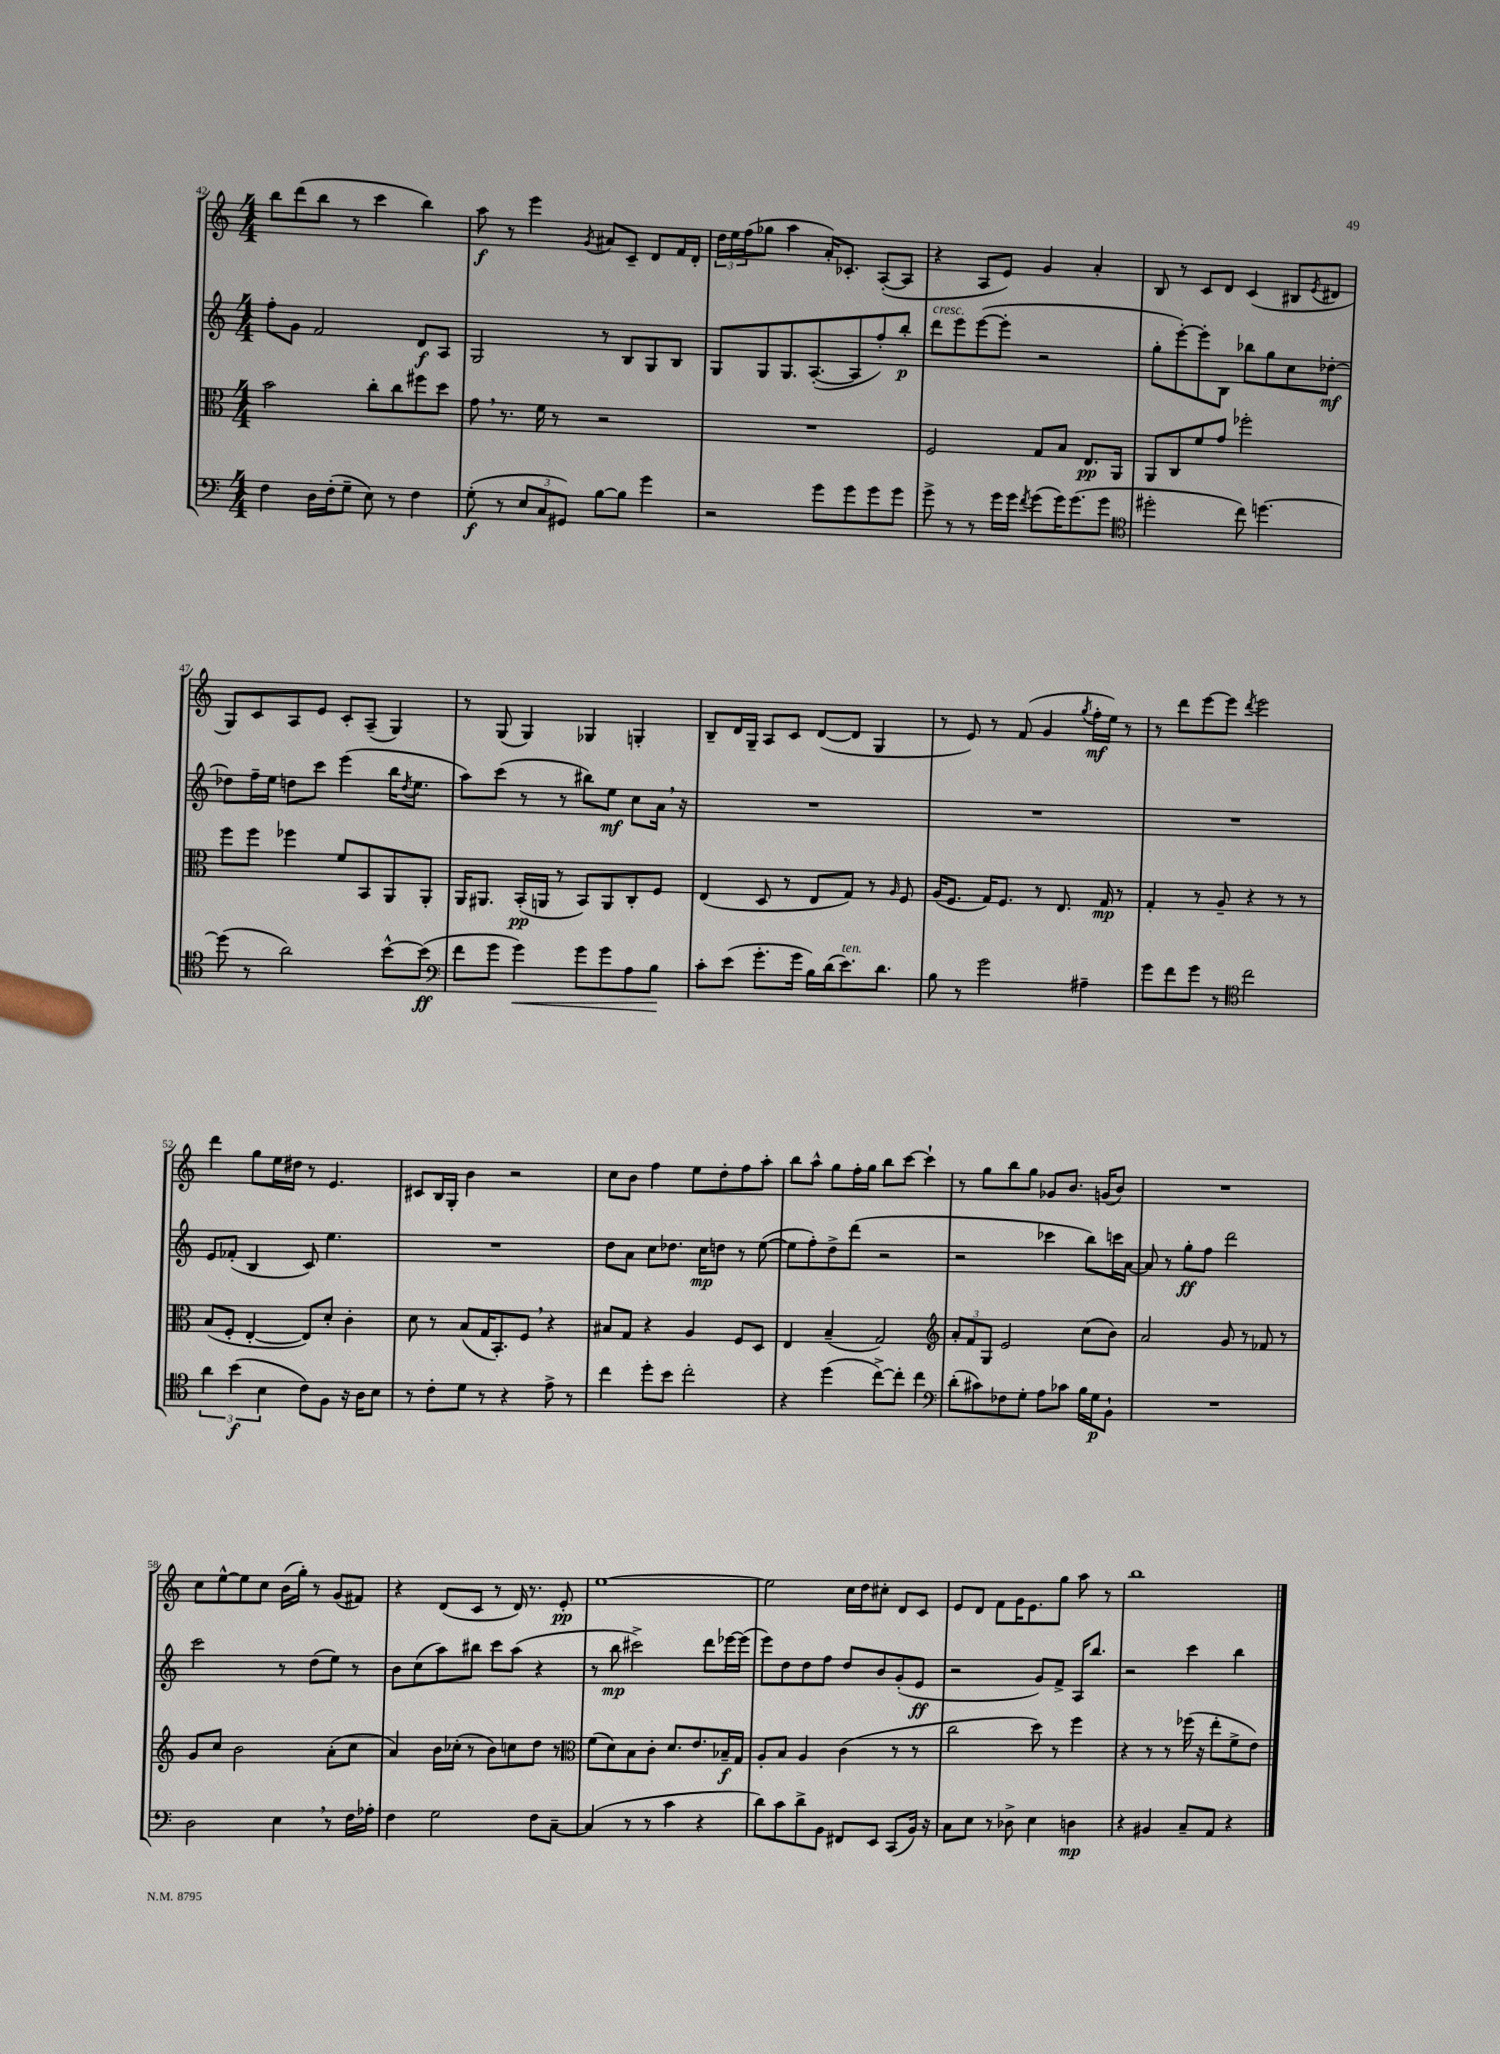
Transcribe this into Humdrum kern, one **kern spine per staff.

**kern	**dynam	**kern	**dynam	**kern	**dynam	**kern	**dynam
*part4	*part4	*part3	*part3	*part2	*part2	*part1	*part1
*staff4	*staff4	*staff3	*staff3	*staff2	*staff2	*staff1	*staff1
*clefF4	*	*clefC3	*	*clefG2	*	*clefG2	*
*k[]	*	*k[]	*	*k[]	*	*k[]	*
*M4/4	*	*M4/4	*	*M4/4	*	*M4/4	*
=42	=42	=42	=42	=42	=42	=42	=42
4F\	.	2b\	.	8ff'\L	.	8bb\L	.
.	.	.	.	8g\J	.	(8ddd\	.
16D\LL	.	.	.	2f/	.	8bb\J	.
(16F'\J	.	.	.	.	.	.	.
8G~\J	.	.	.	.	.	8r	.
8E\)	.	8cc'\L	.	.	.	4ccc\	.
8r	.	8cc\	.	.	.	.	.
4F\	.	8ff#X\	.	8d/L	f	4bb\)	.
.	.	8dd\J	.	8A/J	.	.	.
=43	=43	=43	=43	=43	=43	=43	=43
(8G'\	f	8g,\	.	2G/	.	8aa\	f
8r	.	8.r	.	.	.	8r	.
12E/L	.	.	.	.	.	4eee\	.
.	.	16f\	.	.	.	.	.
12C/	.	.	.	.	.	.	.
.	.	8r	.	.	.	.	.
12GG#X/J)	.	.	.	.	.	.	.
.	.	.	.	.	.	8qg/	.
[8B\L	.	2r	.	8r	.	8a#X/L	.
8B\J]	.	.	.	8B/L	.	8c~/J	.
4g\	.	.	.	8G/	.	8d/L	.
.	.	.	.	8B/J	.	16f/L	.
.	.	.	.	.	.	16d'/JJ	.
=44	=44	=44	=44	=44	=44	=44	=44
2r	.	1r	.	8G/L	.	24dd\LL	.
.	.	.	.	.	.	24ee\	.
.	.	.	.	.	.	(24ff\J	.
.	.	.	.	8G/	.	8gg-X\J	.
.	.	.	.	8.G/	.	4aa\	.
.	.	.	.	([8.A'/	.	.	.
8g\L	.	.	.	.	.	16a'/KL)	.
.	.	.	.	.	.	8.c-X'/J	.
8g\	.	.	.	8A/]	.	.	.
8g\	.	.	.	8ff'/)	.	([8A'/L	.
8g\J	.	.	.	8bb'/J	p	8A/J]	.
=45	=45	=45	=45	=45	=45	=45	=45
!	!	!	!	!LO:TX:a:i:t=cresc.	!	!	!
8g^\	.	2F/	.	8ddd\L	.	4r	.
8r	.	.	.	8eee\	.	.	.
8r	.	.	.	([8eee\	.	8A/L	.
16g\LL	.	.	.	8eee'\J]	.	8e/J)	.
16g\JJ	.	.	.	.	.	.	.
8qf/	.	.	.	.	.	.	.
(8g\L	.	8G/L	.	2r	.	4g/	.
16g\K)	.	8B/J	.	.	.	.	.
(8.g\	.	.	.	.	.	.	.
.	.	8.E/L	pp	.	.	4a'/	.
8g\J	.	.	.	.	.	.	.
.	.	16AA/Jk	.	.	.	.	.
=46	=46	=46	=46	=46	=46	=46	=46
*clefC4	*	*	*	*	*	*	*
2dd#X'\	.	8AA/L	.	8gg'\L	.	8B/	.
.	.	8C/	.	[8eee'\)	.	8r	.
.	.	8f/	.	8eee'\]	.	8c/L	.
.	.	8g/J	.	8B\J	.	8d/J	.
8cc\)	.	2ff-X'\	.	8bb-X\L	.	(4c/	.
[4.ddn\	.	.	.	8gg\	.	.	.
.	.	.	.	8cc\	.	8B#X/L	.
.	.	.	.	.	.	8qe/	.
.	.	.	.	[8dd-X'\J	mf	8d#X/J	.
!!LO:LB:g=z
=47	=47	=47	=47	=47	=47	=47	=47
(8dd\]	.	8ff\L	.	8dd-X\L]	.	8G/L)	.
8r	.	8ff\J	.	16ff~\L	.	8c/	.
.	.	.	.	16ee\JJ	.	.	.
2a\)	.	4ff-X\	.	8ddn\L	.	8A/	.
.	.	.	.	8ccc\J	.	8e/J	.
.	.	8f/L	.	(4eee\	.	8c'/L	.
.	.	8BB/	.	.	.	(8A~/J	.
[8b^^\L	.	8AA/	.	16bb\KL	.	4G/)	.
.	.	.	.	8qdd/	.	.	.
.	.	.	.	8.ee\J	.	.	.
(8b\J]	ff	8AA'/J	.	.	.	.	.
=48	=48	=48	=48	=48	=48	=48	=48
*clefF4	*	*	*	*	*	*	*
8f\L	.	16AA/KL	.	8aa\L)	.	8r	.
.	.	8.AA#X/J	.	.	.	.	.
8g\J	.	.	.	(8ccc\J	.	(8G/	.
!	!LO:HP:b	!	!	!	!	!	!
4g\)	<	(16BB'/LL	pp	8r	.	4G/)	.
.	.	16AAn/JJ	.	.	.	.	.
.	.	8r	.	8r	.	.	.
8g\L	.	8BB/L)	.	8bb#X\L)	.	4G-X/	.
8g\	.	8AA/	.	8ee\J	mf	.	.
8A\	.	8C'/	.	8cc\L	.	4Gn'/	.
8B\J	.	8F/J	.	16a,\Jk	.	.	.
.	.	.	.	16r	.	.	.
.	[	.	.	.	.	.	.
=49	=49	=49	=49	=49	=49	=49	=49
8c'\L	.	(4E/	.	1r	.	8B~/L	.
(8e\J	.	.	.	.	.	16d/L	.
.	.	.	.	.	.	16G~/JJ	.
8.g'\L	.	8D/	.	.	.	8A/L	.
.	.	8r	.	.	.	8c/J	.
16g\Jk	.	.	.	.	.	.	.
16B\LL)	.	8E/L	.	.	.	([8d/L	.
(16d\J	.	.	.	.	.	.	.
!LO:TX:a:i:t=ten.	!	!	!	!	!	!	!
8.e\)	.	8G/J)	.	.	.	8d/J]	.
.	.	8r	.	.	.	4G/	.
8.d\J	.	.	.	.	.	.	.
.	.	16qqA/	.	.	.	.	.
.	.	8F/	.	.	.	.	.
=50	=50	=50	=50	=50	=50	=50	=50
8B\	.	(16A/KL	.	1r	.	8r	.
.	.	8.F/J	.	.	.	.	.
8r	.	.	.	.	.	8e/)	.
2g\	.	16G/KL)	.	.	.	8r	.
.	.	8.F/J	.	.	.	.	.
.	.	.	.	.	.	(8f/	.
.	.	8r	.	.	.	4g/	.
.	.	8.E/	.	.	.	.	.
.	.	.	.	.	.	8qgg/	.
4A#X~\	.	.	.	.	.	16ff'\LL	mf
.	.	16G/	mp	.	.	16ee\JJ)	.
.	.	8r	.	.	.	8r	.
=51	=51	=51	=51	=51	=51	=51	=51
8g\L	.	4G'/	.	1r	.	8r	.
8f\	.	.	.	.	.	8ddd\L	.
8g\J	.	8r	.	.	.	[8eee\	.
8r	.	8A~/	.	.	.	8eee\J]	.
*clefC4	*	*	*	*	*	*	*
.	.	.	.	.	.	8qddd/	.
2cc\	.	4r	.	.	.	2eee\	.
.	.	8r	.	.	.	.	.
.	.	8r	.	.	.	.	.
!!LO:LB:g=z
=52	=52	=52	=52	=52	=52	=52	=52
6a\	.	(8B/L	.	8e/L	.	4ddd\	.
.	.	8F'/J	.	(8f-X'/J	.	.	.
(6b\	f	.	.	.	.	.	.
.	.	[4E'/	.	4B/	.	8gg\L	.
6B\	.	.	.	.	.	.	.
.	.	.	.	.	.	16ee\L	.
.	.	.	.	.	.	16dd#X\JJ	.
8c\L)	.	8E/L])	.	8c/)	.	8r	.
8F\J	.	8d'/J	.	4.ee\	.	4.e/	.
16r	.	4c'\	.	.	.	.	.
16A\KL	.	.	.	.	.	.	.
8B\J	.	.	.	.	.	.	.
=53	=53	=53	=53	=53	=53	=53	=53
8r	.	8d\	.	1r	.	8c#X/L	.
8c'\L	.	8r	.	.	.	16B/L	.
.	.	.	.	.	.	16G'/JJ	.
8d\J	.	(8B/L	.	.	.	4b\	.
8r	.	16G/K	.	.	.	.	.
.	.	8.BB'/)	.	.	.	.	.
4r	.	.	.	.	.	2r	.
.	.	8F,/J	.	.	.	.	.
8e^\	.	4r	.	.	.	.	.
8r	.	.	.	.	.	.	.
=54	=54	=54	=54	=54	=54	=54	=54
4cc\	.	8B#X/L	.	8dd\L	.	8cc\L	.
.	.	8G/J	.	8a\J	.	8b\J	.
8dd'\L	.	4r	.	8cc\L	.	4ff\	.
8b\J	.	.	.	8.dd-X\J	.	.	.
2cc'\	.	4A/	.	.	.	8ee\L	.
.	.	.	.	16cc\KL	mp	.	.
.	.	.	.	8ddn\J	.	8dd'\	.
.	.	8F/L	.	8r	.	8ff\	.
.	.	8D/J	.	([8ee\	.	8aa'\J	.
=55	=55	=55	=55	=55	=55	=55	=55
4r	.	4E/	.	8ee\L]	.	8bb\L	.
.	.	.	.	8ff'\)	.	8aa^^\J	.
(4dd\	.	(4B~/	.	8dd^\	.	8gg\L	.
.	.	.	.	(8ddd\J	.	16ff'\L	.
.	.	.	.	.	.	16gg\JJ	.
[8cc^\L)	.	2G/)	.	2r	.	8bb\L	.
8cc'\J]	.	.	.	.	.	[8ccc\J	.
4cc\	.	.	.	.	.	4ccc`\]	.
=56	=56	=56	=56	=56	=56	=56	=56
*clefF4	*	*clefG2	*	*	*	*	*
(8d'\L	.	12a'/L	.	2r	.	8r	.
.	.	12f/	.	.	.	.	.
8c#X\)	.	.	.	.	.	8gg\L	.
.	.	12G/J	.	.	.	.	.
8F-X\	.	2e/	.	.	.	8bb\	.
8G'\J	.	.	.	.	.	8gg\J	.
8A\L	.	.	.	4ccc-X\	.	8g-X/L	.
8c-X\J	.	.	.	.	.	8.b/J	.
16B\LL	.	(8cc\L	.	8bb\L)	.	.	.
16G\J	p	.	.	.	.	(16gn/KL	.
8BB`\J	.	8b\J)	.	16cccn\L	.	8b/J)	.
.	.	.	.	[16a\JJ	.	.	.
=57	=57	=57	=57	=57	=57	=57	=57
1r	.	2a/	.	8a/]	.	1r	.
.	.	.	.	8r	.	.	.
.	.	.	.	8gg'\L	ff	.	.
.	.	.	.	8ff\J	.	.	.
.	.	8g/	.	2ddd\	.	.	.
.	.	8r	.	.	.	.	.
.	.	8f-X/	.	.	.	.	.
.	.	8r	.	.	.	.	.
!!LO:LB:g=z
=58	=58	=58	=58	=58	=58	=58	=58
2D\	.	8g/L	.	2ccc\	.	8cc\L	.
.	.	8cc/J	.	.	.	[8ee^^\	.
.	.	2b\	.	.	.	8ee\]	.
.	.	.	.	.	.	8cc\J	.
4E,\	.	.	.	8r	.	(16b\LL	.
.	.	.	.	.	.	16gg'\JJ)	.
.	.	.	.	(8dd\L	.	8r	.
8r	.	(8a'\L	.	8ee\J)	.	(8g/L	.
16F\LL	.	8cc\J	.	8r	.	8f#X/J)	.
16A-X'\JJ	.	.	.	.	.	.	.
=59	=59	=59	=59	=59	=59	=59	=59
4F\	.	4a/)	.	8b\L	.	4r	.
.	.	.	.	(8cc\	.	.	.
2G\	.	16b\LL	.	8aa\)	.	(8d/L	.
.	.	(16cc-X'\JJ	.	.	.	.	.
.	.	8r	.	8bb#X\J	.	8c/J	.
.	.	8b\L)	.	8ccc\L	.	8r	.
.	.	8ccn\	.	(8aa\J	.	16d/)	.
.	.	.	.	.	.	8.r	.
8F\L	.	8dd\J	.	4r	.	.	.
[8C~\J	.	8r	.	.	.	8e'/	pp
=60	=60	=60	=60	=60	=60	=60	=60
*	*	*clefC3	*	*	*	*	*
(4C/]	.	(8f\L	.	8r	.	[1ee	.
.	.	8d\)	.	8bb\	mp	.	.
8r	.	8B\	.	2ccc#X^\)	.	.	.
8r	.	8c'\J	.	.	.	.	.
4c\	.	8.d/L	.	.	.	.	.
.	.	8.e/	.	.	.	.	.
4r	.	.	.	8ddd\L	.	.	.
.	.	16B-X~/L	f	[16eee-X\L	.	.	.
.	.	16G/JJ	.	(16eee-\JJ]	.	.	.
=61	=61	=61	=61	=61	=61	=61	=61
8d\L)	.	8A'/L	.	8eee\L)	.	2ee\]	.
8c\	.	8B/J	.	8dd\	.	.	.
8d^\	.	4A/	.	8dd\	.	.	.
8BB\J	.	.	.	8ff\J	.	.	.
8FF#X/L	.	(4c\	.	8dd/L	.	16cc\LL	.
.	.	.	.	.	.	16dd\J	.
8EE/J	.	.	.	8b/	.	8cc#X'\J	.
(8CC/L	.	8r	.	(8g'/	.	8d/L	.
16BB/Jk)	.	8r	.	8e/J	ff	8c/J	.
16r	.	.	.	.	.	.	.
=62	=62	=62	=62	=62	=62	=62	=62
8C\L	.	2cc\	.	2r	.	8e/L	.
8E\J	.	.	.	.	.	8d/J	.
8r	.	.	.	.	.	8f\L	.
8D-X^\	.	.	.	.	.	16g\K	.
.	.	.	.	.	.	8.e\	.
4E\	.	8dd\)	.	8g/L)	.	.	.
.	.	8r	.	8f^/J	.	8gg\J	.
4Dn\	mp	4ff\	.	16A/KL	.	8aa\	.
.	.	.	.	8.bb/J	.	.	.
.	.	.	.	.	.	8r	.
=63	=63	=63	=63	=63	=63	=63	=63
4r	.	4r	.	2r	.	1bb	.
4BB#X/	.	8r	.	.	.	.	.
.	.	8r	.	.	.	.	.
8C~/L	.	(16ff-X\	.	4ccc\	.	.	.
.	.	16r	.	.	.	.	.
8AA/J	.	8ee'\L	.	.	.	.	.
4r	.	8f^\	.	4bb\	.	.	.
.	.	8e\J)	.	.	.	.	.
==	==	==	==	==	==	==	==
*-	*-	*-	*-	*-	*-	*-	*-
